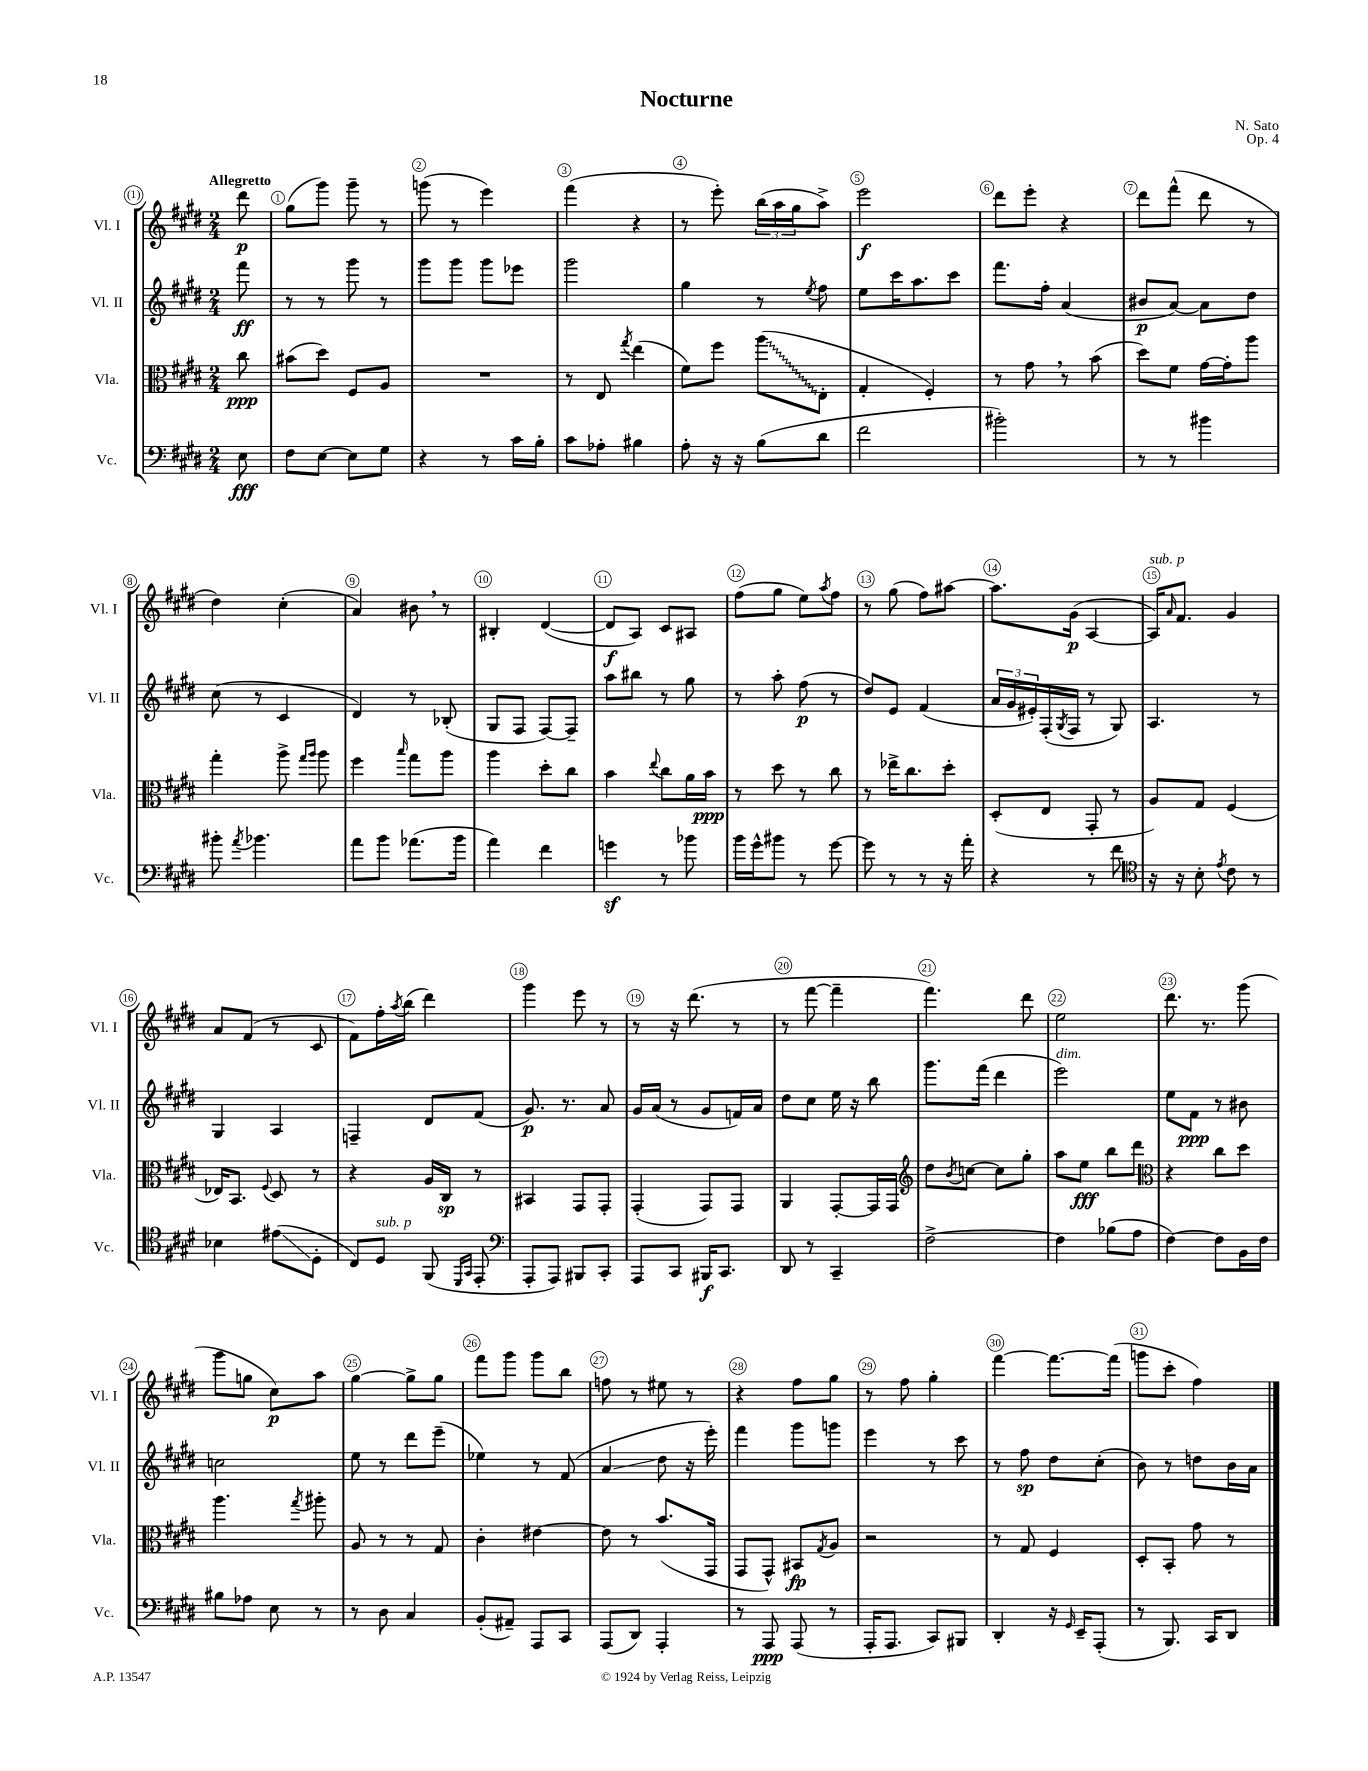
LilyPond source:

\header { title = "Nocturne" composer = "N. Sato" opus = "Op. 4" }
<<
\new StaffGroup <<
\new Staff = "s0" \with { instrumentName = "Vl. I" shortInstrumentName = "Vl. I" } {
    \clef treble \key e \major \numericTimeSignature \time 2/4 \partial 8 \tempo "Allegretto"
    dis'''8\p |
    gis''8( gis'''8) gis'''8-- r8 |
    g'''8( r8 e'''4) |
    fis'''4( r4 |
    r8 e'''8-.) \tuplet 3/2 { b''16( a''16 gis''16 } a''8->) |
    e'''2\f |
    dis'''8 e'''8-. r4 |
    dis'''8 fis'''8-^( dis'''8 r8 |
    dis''4) cis''4-.( |
    a'4) bis'8 \breathe r8 |
    bis4-. dis'4~( |
    dis'8\f a8) cis'8 ais8 |
    fis''8( gis''8 e''8) \acciaccatura { a''8 } fis''8 |
    r8 gis''8( fis''8) ais''8~ |
    ais''8. gis'16\p( a4~ |
    a16^\markup { \italic "sub. p" }) \grace { a'16 } fis'8. gis'4 |
    a'8 fis'8( r8 cis'8 |
    fis'8) fis''16-. \acciaccatura { a''8 } b''16( dis'''4) |
    gis'''4 e'''8 r8 |
    r8 r16 dis'''8.( r8 |
    r8 fis'''8~ fis'''4-- |
    fis'''4.) dis'''8 |
    e''2 |
    dis'''8. r8. gis'''8( |
    gis'''8 g''8 cis''8\p) a''8 |
    gis''4~ gis''8-> gis''8 |
    fis'''8 gis'''8 gis'''8 b''8 |
    f''8 r8 eis''8 r8 |
    r4 fis''8 gis''8 |
    r8 fis''8 gis''4-. |
    fis'''4~ fis'''8.~ fis'''16( |
    g'''8 cis'''8-. fis''4) \bar "|." |
}
\new Staff = "s1" \with { instrumentName = "Vl. II" shortInstrumentName = "Vl. II" } {
    \clef treble \key e \major \numericTimeSignature \time 2/4 \partial 8
    fis'''8\ff |
    r8 r8 gis'''8 r8 |
    gis'''8 gis'''8 gis'''8 ees'''8 |
    gis'''2 |
    gis''4 r8 \acciaccatura { e''8 } fis''8 |
    e''8 cis'''16 a''8. cis'''8 |
    fis'''8. fis''16-. a'4( |
    bis'8\p a'8~) a'8 dis''8 |
    cis''8( r8 cis'4 |
    dis'4) r8 bes8-.( |
    gis8 fis8 fis8~) fis8-- |
    a''8 bis''8 r8 gis''8 |
    r8 a''8-. fis''8\p( r8 |
    dis''8) e'8 fis'4( |
    \tuplet 3/2 { a'16 gis'16 eis'16-.) } fis16-.( \acciaccatura { gis8 } fis16 r8 gis8) |
    a4. r8 |
    gis4 a4 |
    f4-- dis'8 fis'8( |
    gis'8.\p) r8. a'8 |
    gis'16 a'16( r8 gis'8 f'16) a'16 |
    dis''8 cis''8 e''16 r16 b''8 |
    gis'''8. fis'''16( dis'''4 |
    e'''2^\markup { \italic "dim." }) |
    e''8 fis'8\ppp r8 bis'8 |
    c''2 |
    e''8 r8 dis'''8 e'''8--( |
    ees''4) r8 fis'8( |
    a'4\glissando dis''8 r16 e'''16-.) |
    fis'''4 gis'''8 g'''8 |
    e'''4 r8 cis'''8 |
    r8 fis''8\sp dis''8 cis''8-.( |
    b'8) r8 d''8 b'16 a'16 \bar "|." |
}
\new Staff = "s2" \with { instrumentName = "Vla." shortInstrumentName = "Vla." } {
    \clef alto \key e \major \numericTimeSignature \time 2/4 \partial 8
    cis''8\ppp |
    bis'8( dis''8) fis8 a8 |
    R2 |
    r8 e8 \acciaccatura { gis''8 } e''4( |
    fis'8) fis''8 \once \override Glissando.style = #'zigzag a''8\glissando( e8-. |
    gis4-. fis4-.) |
    r8 gis'8 \breathe r8 b'8( |
    dis''8) fis'8 gis'16~ gis'16-. a''8 |
    gis''4-. a''8-> \grace { gis''16 a''16 } a''8 |
    fis''4 \grace { b''16 } gis''8 a''8 |
    a''4 dis''8-. cis''8 |
    b'4 \appoggiatura { e''8 } cis''8 a'16 b'16\ppp |
    r8 dis''8 r8 cis''8 |
    r8 ees''16-> cis''8. dis''8-. |
    dis8-.( e8 gis,8-. r8 |
    a8) gis8 fis4( |
    ees16) b,8. \appoggiatura { fis8 } dis8 r8 |
    r4 a16 cis16\sp r8 |
    bis,4 gis,8 gis,8-. |
    gis,4-.( gis,8) gis,8 |
    a,4 gis,8~-. gis,16 gis,16 |
    \clef treble dis''8 \acciaccatura { b'8 } c''8~ c''8 gis''8-. |
    a''8 e''8\fff b''8 dis'''8 |
    \clef alto r4 cis''8 dis''8 |
    a''4. \acciaccatura { gis''8 } ais''8-. |
    a8 r8 r8 gis8 |
    cis'4-. eis'4~ |
    eis'8 r8 b'8.( gis,16 |
    gis,8 gis,8-^) bis,8\fp \acciaccatura { gis8 } a8 |
    r2 |
    r8 gis8 fis4 |
    dis8-. b,8-. gis'8 r8 \bar "|." |
}
\new Staff = "s3" \with { instrumentName = "Vc." shortInstrumentName = "Vc." } {
    \clef bass \key e \major \numericTimeSignature \time 2/4 \partial 8
    e8\fff |
    fis8 e8~ e8 gis8 |
    r4 r8 cis'16 b16-. |
    cis'8 aes8-. bis4 |
    a8-. r16 r16 b8( dis'8 |
    fis'2 |
    bis'2-.) |
    r8 r8 bis'4 |
    bis'8-. \acciaccatura { a'8 } bes'4. |
    a'8 b'8 aes'8.( b'16 |
    a'4) fis'4 |
    g'4\sf r8 bes'8 |
    b'16 gis'16-^ bis'8 r8 gis'8~ |
    gis'8 r8 r8 r16 a'16-. |
    r4 r8 fis'8 |
    \clef tenor r16 r16 b8-. \acciaccatura { e'8 } cis'8 r8 |
    bes4 eis'8\glissando( dis8-. |
    cis8) dis8^\markup { \italic "sub. p" } fis,8( \grace { dis,16 gis,16 } e,8-. |
    \clef bass a,,8-. a,,8) bis,,8 cis,8-. |
    a,,8 cis,8 bis,,16\f cis,8. |
    dis,8 r8 cis,4-- |
    fis2~-> |
    fis4 bes8( a8 |
    fis4~) fis8 b,16 fis16 |
    bis8 aes8 e8 r8 |
    r8 dis8 cis4 |
    b,8-.( ais,8--) a,,8 cis,8 |
    a,,8( dis,8) a,,4-. |
    r8 a,,8\ppp a,,8( r8 |
    a,,16-. a,,8. cis,8) bis,,8 |
    dis,4-. r16 \grace { gis,16 } e,16-- a,,8-.( |
    r8 b,,8.) cis,16 dis,8 \bar "|." |
}
>>
>>
\layout { \context { \Score \override BarNumber.break-visibility = ##(#f #t #t) barNumberVisibility = #all-bar-numbers-visible \override BarNumber.stencil = #(make-stencil-circler 0.1 0.3 ly:text-interface::print) } }
